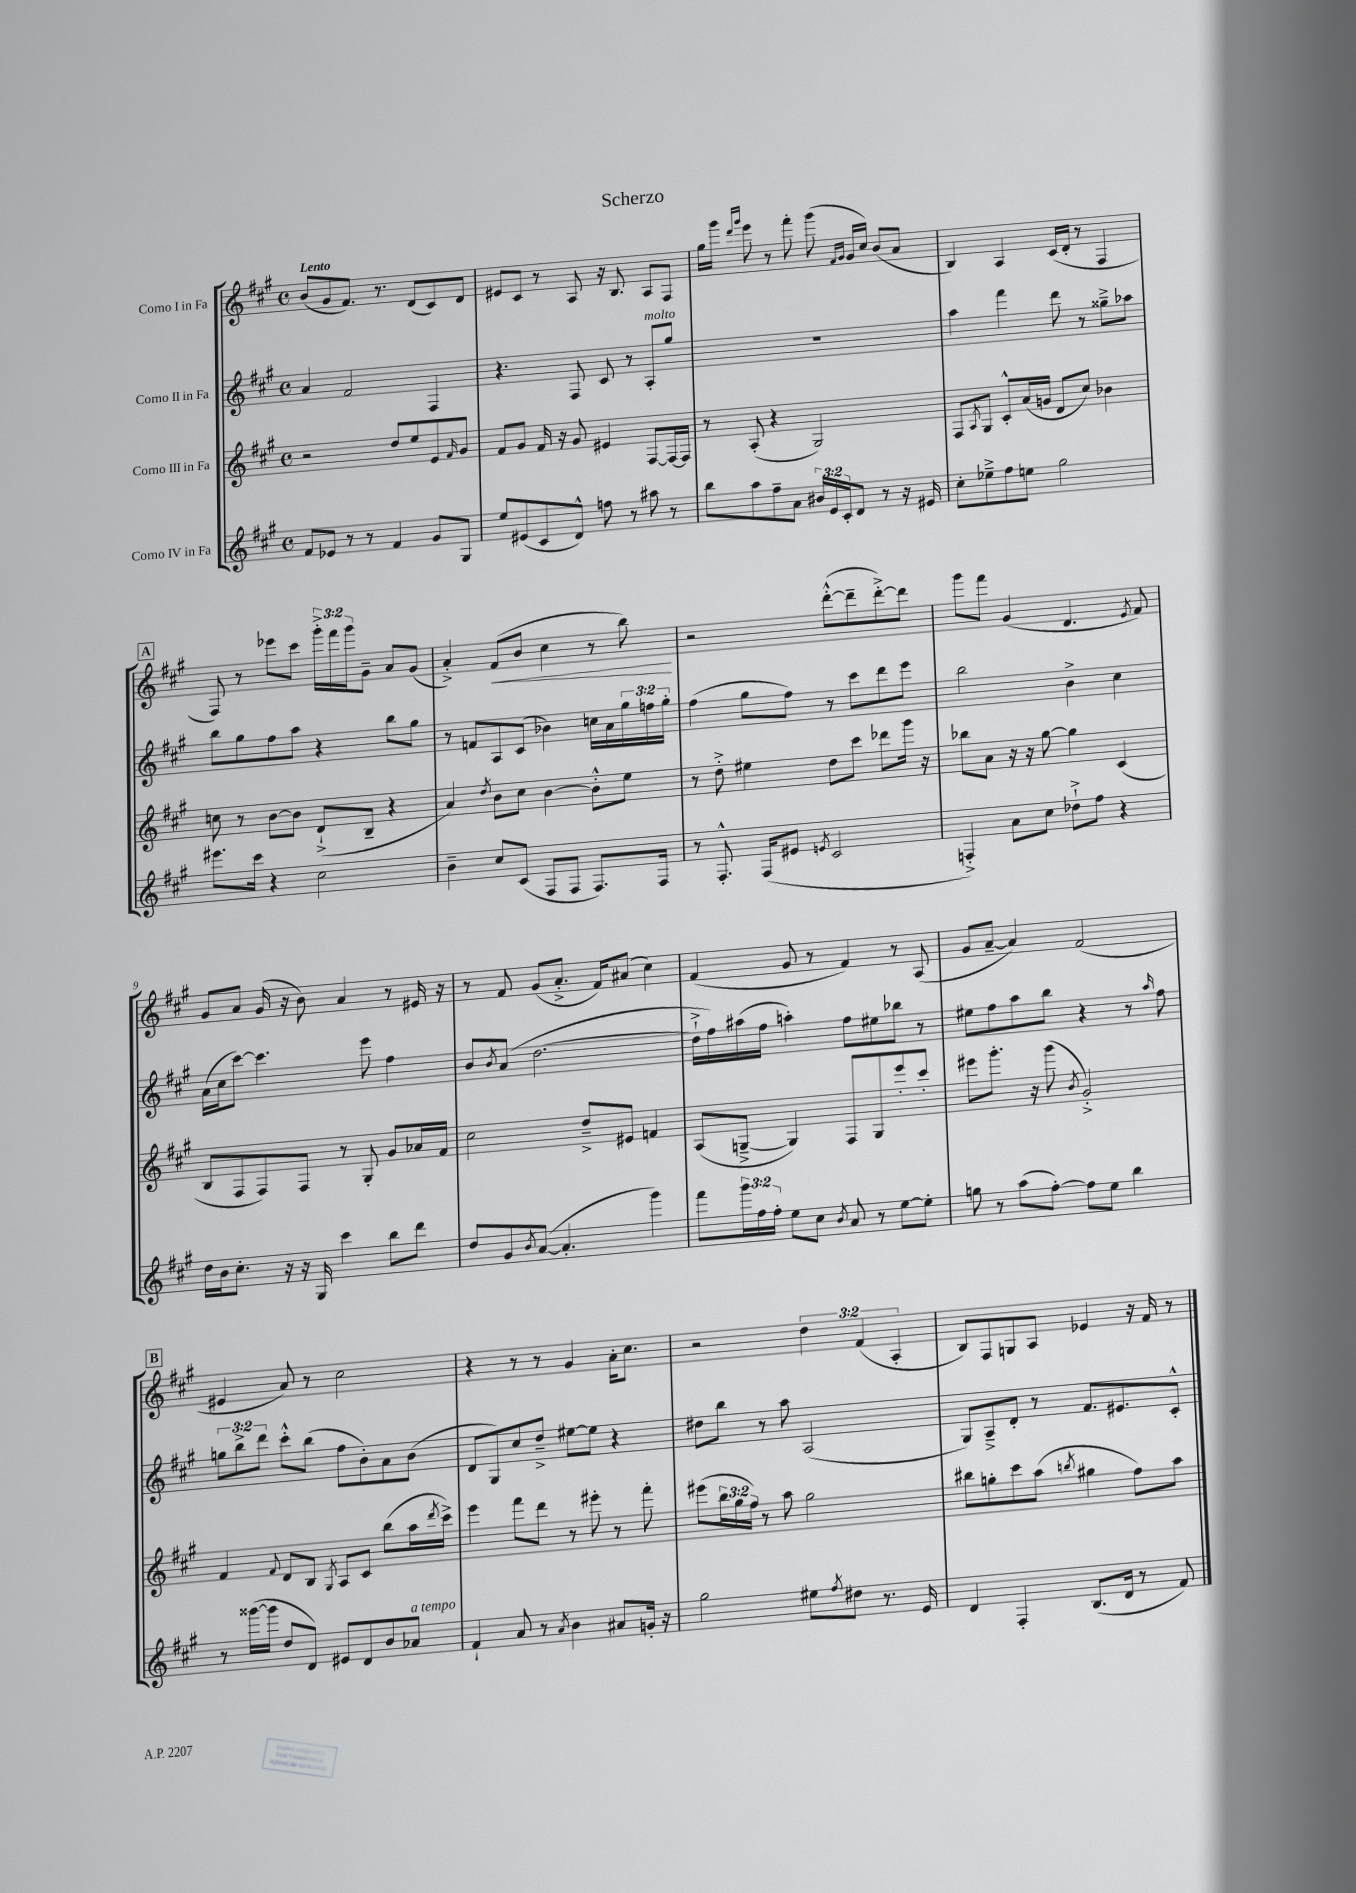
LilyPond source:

\header { title = "Scherzo" }
<<
\new StaffGroup <<
\new Staff = "s0" \with { instrumentName = "Corno I in Fa" } {
    \clef treble \key a \major \defaultTimeSignature \time 4/4 \override Staff.TupletNumber.text = #tuplet-number::calc-fraction-text \tempo "Lento"
    b'8( gis'8 fis'8.) r8. d'8( cis'8) d'8 |
    eis'8 cis'8 r8 a8 r16 b8. a8 fis8 |
    gis''16 gis'''16 \grace { d'''16 gis'''16 } e'''8 r8 fis'''8-. gis'''8( \grace { fis'16 gis'16 } gis'16 cis''16) b'8( a'8 |
    b4) a4 cis'16( d'16-. r8 fis4 |
    \mark \markup { \box "A" } fis8) r8 ees'''8 cis'''8 \tuplet 3/2 { gis'''16-.-> fis'''16 gis'''16 } gis'8-- a'8 gis'8( |
    a'4-.->) fis'8\<( b'8 cis''4 r8 b''8\!) |
    r2 d'''8~-.-^( d'''8-- d'''8~-.->) d'''8 |
    gis'''8 fis'''8 gis'4( d'4. \acciaccatura { e'8 } fis'8) |
    gis'8 a'8 gis'16( r16 b'8) a'4 r8 eis'16 r16 |
    r8 fis'8 gis'8( a'8.-.-> fis'16) ais'8( cis''4) |
    fis'4( gis'8 r8 fis'4) r8 a8( |
    gis'8 a'8~-- a'4) fis'2( |
    \mark \markup { \box "B" } eis'4 a'8) r8 cis''2 |
    r4 r8 r8 gis'4 a'16-. cis''8. |
    r2 \tuplet 3/2 { d''4 fis'4( a4-. } |
    b8) fis8 g8 a8 ees'4 r16 fis'16 r8 \bar "|." |
}
\new Staff = "s1" \with { instrumentName = "Corno II in Fa" } {
    \clef treble \key a \major \defaultTimeSignature \time 4/4 \override Staff.TupletNumber.text = #tuplet-number::calc-fraction-text
    a'4 fis'2 fis4 |
    r4. fis8 cis'8 r8 a8-.^\markup { \italic "molto" } gis''8 |
    R1 |
    a''4 fis'''4 d'''8 r8 gisis''8---> aes''8 |
    \mark \markup { \box "A" } b''8 gis''8 fis''8 a''8 r4 b''8 gis''8 |
    r8 f'8 a8 cis'8( bes'4) c''16 a'16 \tuplet 3/2 { gis''16 f''16 gis''16-. } |
    fis''4( gis''8 fis''8) r8 cis'''8 d'''8 e'''8 |
    b''2 b'4-> cis''4 |
    a'16( cis''16 cis'''8~) cis'''4. e'''8 fis''4 |
    b'8 \acciaccatura { b'8 } a'8( d''2.~ |
    d''16-!-> fis''16) ais''16( fis''16 a''4-.) fis''8 eis''8 bes''8 r8 |
    eis''8 fis''8 a''8 b''8 r4 r8 \grace { a''16 } fis''8 |
    \mark \markup { \box "B" } \tuplet 3/2 { g''8 b''8-> d'''8 } cis'''8-.-^ b''8( fis''8 b'8-.) a'8 b'8( |
    d'8 gis8) cis''8 d''8---> eis''8~ eis''8 r4 |
    dis''8 b''8 r8 a''8 a2( |
    gis8) a8---> d'8-. r8 fis'8. eis'8. cis'8-.-^ \bar "|." |
}
\new Staff = "s2" \with { instrumentName = "Corno III in Fa" } {
    \clef treble \key a \major \defaultTimeSignature \time 4/4 \override Staff.TupletNumber.text = #tuplet-number::calc-fraction-text
    r2 d''8 e''8 e'8 \grace { fis'16 } gis'8 |
    fis'8 gis'8 fis'16 r16 gis'8 eis'4 fis8~ fis16~ fis16 |
    r8 a8-.( r4 gis2) |
    fis8 \acciaccatura { a8 } gis8 cis'8-.-^ a'16( g'16 d'8 cis''8) bes'4 |
    \mark \markup { \box "A" } c''8 r8 b'8~ b'8 d'8-!->( b8-- r4 |
    a'4) \acciaccatura { d''8 } b'8 cis''8 b'4~ b'8-.-^ e''8 |
    r8 d''8-.-> eis''4 d''8 cis'''8 des'''8 gis'''16 r16 |
    bes''8 a'8 r16 r16 gis''8~ gis''4 cis'4( |
    b8 fis8 fis8) fis8 r8 gis8-. gis'8 aes'16 fis'16 |
    cis''2 d''8---> eis'8 f'4 |
    a8( g8~---> g4) fis8 g8 e'''8-. cis'''8-. |
    eis'''8 gis'''8.-. r16 gis'''8( \acciaccatura { b'8 } gis'2-.->) |
    \mark \markup { \box "B" } fis'4 \appoggiatura { fis'8 } d'8 b8 \acciaccatura { gis8 } a8 cis'8 b''8( a''16 \acciaccatura { d'''8 } cis'''16->) |
    e'''4 fis'''8 d'''8 r8 eis'''8-. r8 fis'''8-. |
    eis'''8( \tuplet 3/2 { b''16 gis''16 fis''16) } r8 a''8 gis''2 |
    bis''8 g''8-. cis'''8 a''8( \acciaccatura { b''8 } gis''4 fis''8) a''8 \bar "|." |
}
\new Staff = "s3" \with { instrumentName = "Corno IV in Fa" } {
    \clef treble \key a \major \defaultTimeSignature \time 4/4 \override Staff.TupletNumber.text = #tuplet-number::calc-fraction-text
    fis'8 ees'8 r8 r8 fis'4 gis'8 gis8 |
    e''8 eis'8( cis'8 d'8-^) f''8 r8 ais''8 r8 |
    b''8 a''8 fis''8-- a'8 \tuplet 3/2 { bis'16 e'16 cis'16-. } d'8 r8 r16 eis'16 |
    cis''8-. ees''8---> fis''8 e''8 gis''2 |
    \mark \markup { \box "A" } eis'''8. cis'''16 r4 cis''2 |
    b'4-- cis''8 cis'8( fis8 fis8 fis8.) fis16 |
    r8 fis8.-.-^ fis16( eis'8 \acciaccatura { e'8 } cis'2 |
    f4-.->) a'8 cis''8 des''8-!-> fis''8 r4 |
    d''16 b'16 cis''8.-. r16 r16 gis16 cis'''4 b''8 d'''8 |
    d''8 gis'8 \acciaccatura { b'8 } a'8~( a'4.-. gis'''4) |
    fis'''8 \tuplet 3/2 { gis'''16 fis''16 fis''16-. } e''8 cis''8 \acciaccatura { b'8 } a'8 r8 e''8~ e''8-. |
    g''8 r8 a''8( fis''8~-.) fis''8 e''8 b''4 |
    \mark \markup { \box "B" } r8 gisis'''16~( gisis'''16 d''8 d'8) eis'8 d'8 b'8 aes'8^\markup { \italic "a tempo" } |
    fis'4-! a'8 r8 \acciaccatura { a'8 } b'4 ais'8 g'16-. r16 |
    gis''2 eis''8 \acciaccatura { fis''8 } dis''8 r8. e'16 |
    d'4 fis4-. b8.( d'16 r8 fis'8) \bar "|." |
}
>>
>>
